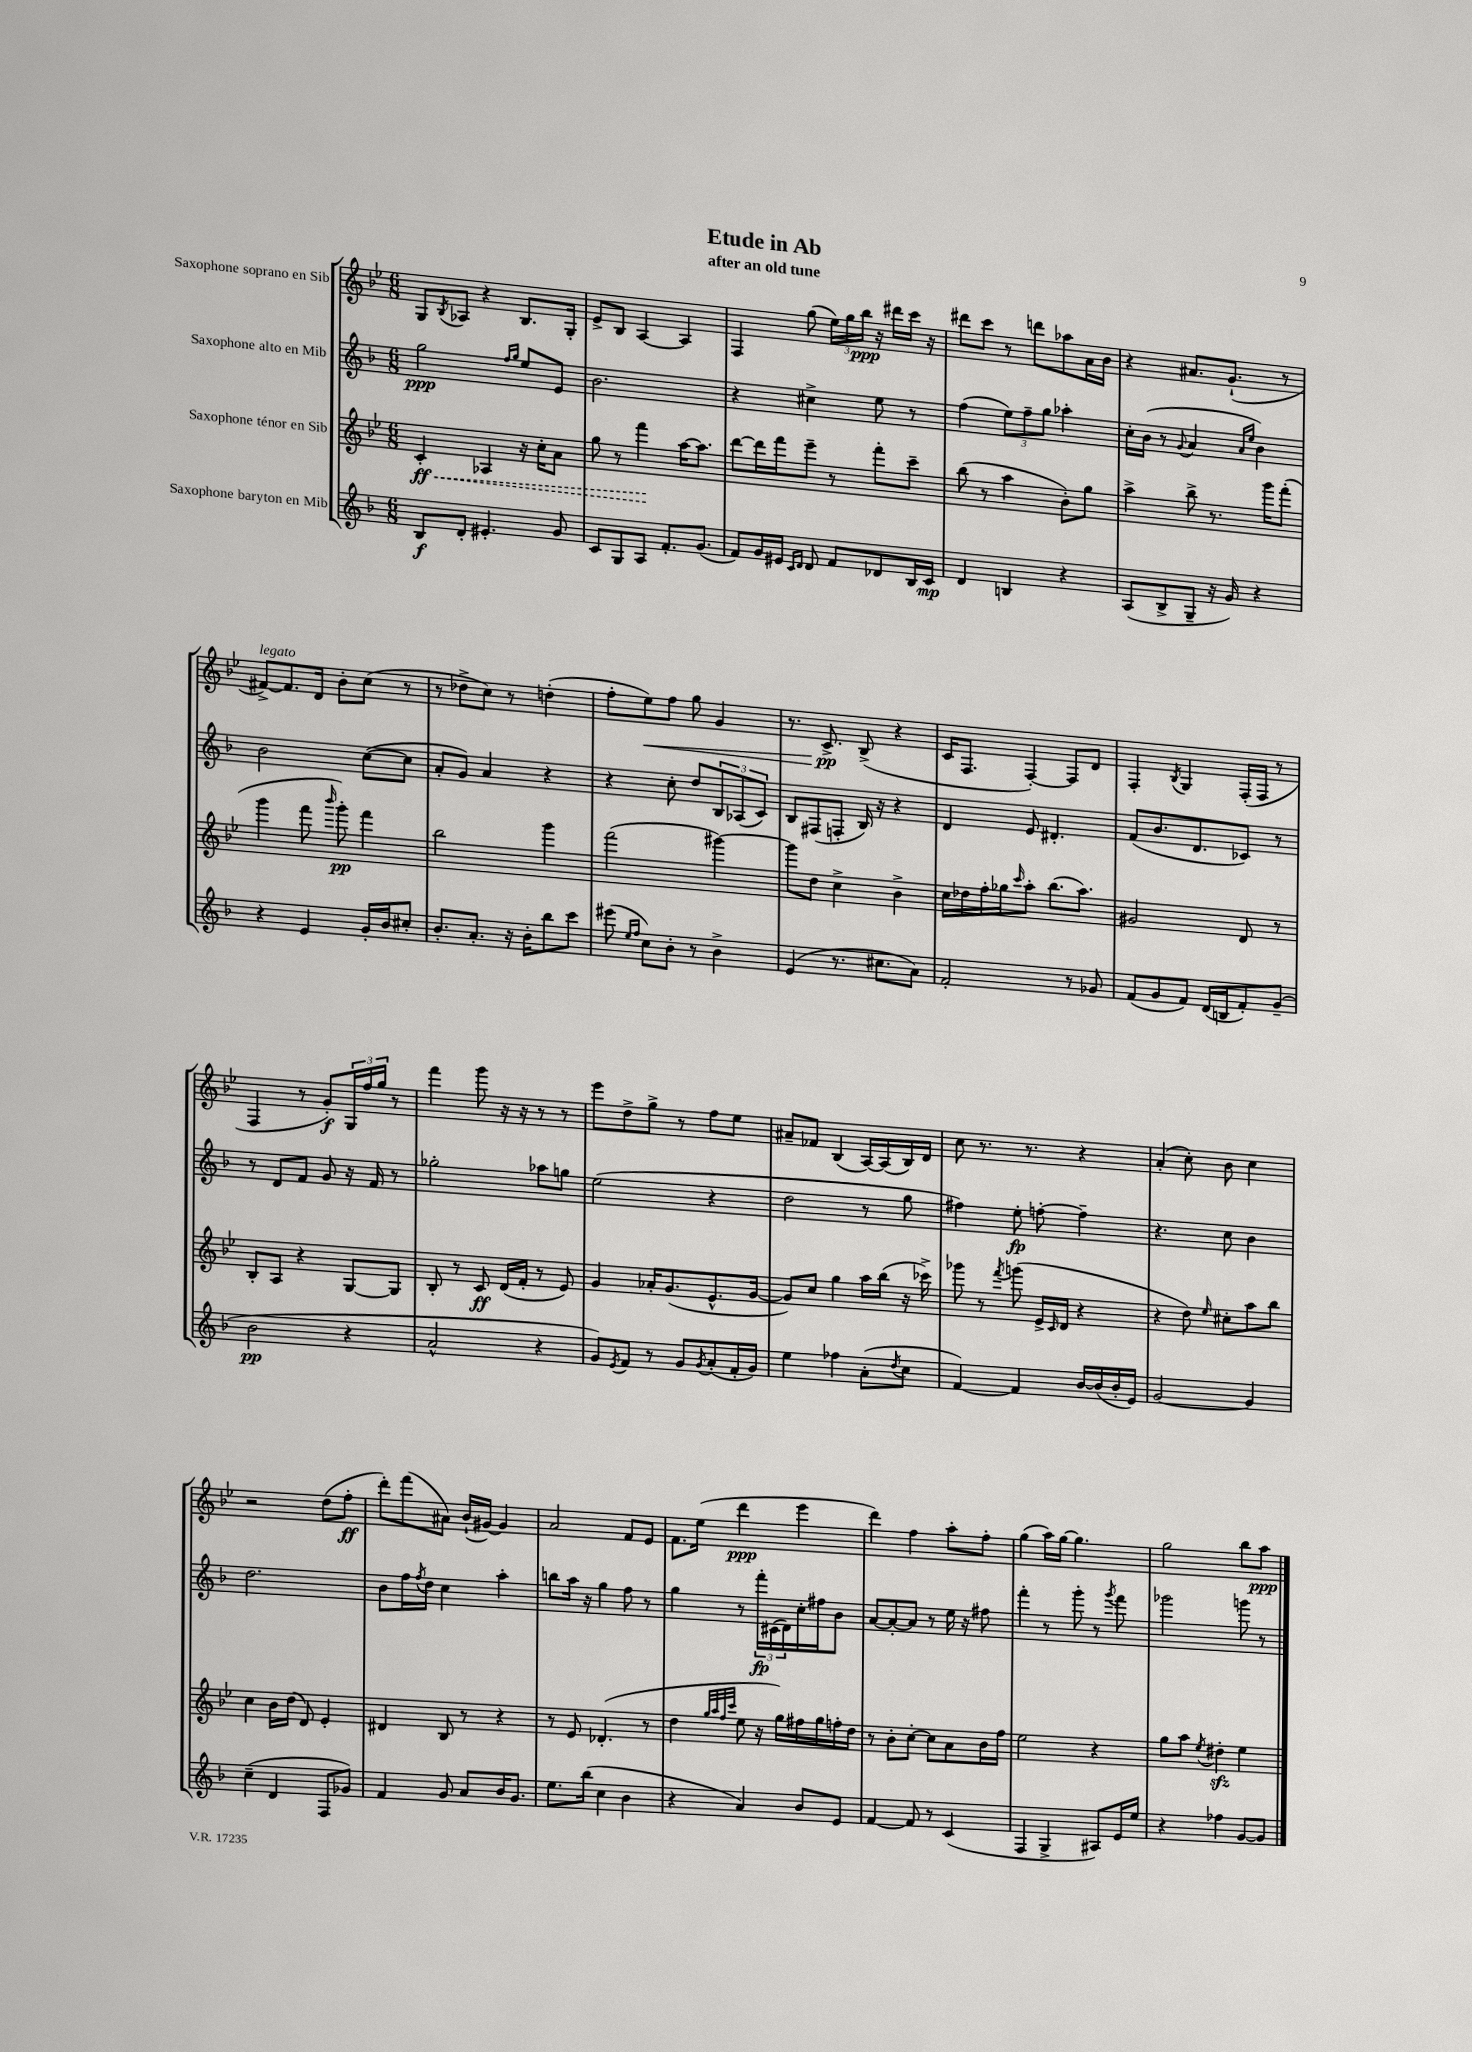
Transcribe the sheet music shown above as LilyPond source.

\header { title = "Etude in Ab" subtitle = "after an old tune" }
<<
\new StaffGroup <<
\new Staff = "s0" \with { instrumentName = "Saxophone soprano en Sib" } {
    \clef treble \key bes \major \numericTimeSignature \time 6/8
    g8 \acciaccatura { bes8 } aes8 r4 bes8. g16-. |
    ees'8-> bes8 a4~ a4 |
    f4 g''8( \tuplet 3/2 { ees''16) g''16 bes''16\ppp } r16 dis'''16 c'''16 r16 |
    dis'''8 c'''8 r8 d'''8 aes''8 a'16 bes'16 |
    r4 ais'8. g'8.-!( r8 |
    fis'8~->^\markup { \italic "legato" }) fis'8. d'16 bes'8-. c''8( r8 |
    r8 des''8-> c''8) r8 d''4-.( |
    f''8-. ees''8\<) f''8 g''8 g'4 |
    r8. c'8.->\pp\! bes8->( r4 |
    c'16 f8. f4~-.) f8 d'8 |
    f4-. \acciaccatura { bes8 } g4 f16-.( f16 r8 |
    f4 r8 g'8-.\f) \tuplet 3/2 { g16 f''16 g''16 } r8 |
    f'''4 g'''8 r16 r16 r8 r8 |
    ees'''8 d''8-> g''8-> r8 f''8 ees''8 |
    ais'8-- fes'8 bes4( a16~) a16( bes16) d'16 |
    c''8 r8. r8. r4 |
    a'4-.( c''8-.) bes'8 c''4 |
    r2 d''8( f''8-.\ff |
    d'''8-.) f'''8( ais'8) bes'16-!( gis'16~) gis'4 |
    a'2 f'8 ees'8 |
    f'8. ees''16( d'''4\ppp ees'''4 |
    d'''4) f''4 a''8-. f''8-. |
    g''4( a''16) g''16~ g''4. |
    g''2 bes''8 a''8\ppp \bar "|." |
}
\new Staff = "s1" \with { instrumentName = "Saxophone alto en Mib" } {
    \clef treble \key f \major \numericTimeSignature \time 6/8
    g''2\ppp \grace { f''16 g''16 } e''8 e'8 |
    bes'2. |
    r4 cis''4-> e''8 r8 |
    f''4( \tuplet 3/2 { e''8) f''8-- g''8 } aes''4-. |
    c''16-. bes'16( r8 \appoggiatura { g'8 } a'4 \grace { a'16 e''16 } bes'4) |
    bes'2 c''8~( c''8 |
    a'8-. g'8) a'4 r4 |
    r4 c''8-. d''8 \tuplet 3/2 { bes8 aes8( c'8) } |
    bes8 fis8( f8-. bes16) r16 r4 |
    d'4 e'8 dis'4.-. |
    f'8( bes'8. d'8. ces'8) r8 |
    r8 d'8 f'8 g'8 r16 f'16 r8 |
    ges''2-. aes''8 g''8 |
    e''2( r4 |
    d''2 r8 g''8 |
    fis''4) e''8-.\fp f''8~-. f''4-- |
    r4. c''8 bes'4 |
    d''2. |
    bes'8 f''16 \acciaccatura { f''8 } d''16 c''4 a''4-. |
    b''8 a''16 r16 g''4 f''8 r8 |
    g''4 r8 \tuplet 3/2 { f'''16-.\fp cis'16( d'16) } c''16-. fis''16 bes'8 |
    a'8~ a'8~-. a'8 r8 e''16 r16 fis''8 |
    f'''4-. r8 g'''8-. r8 \acciaccatura { g'''8 } f'''8 |
    ges'''2 g'''8 r8 \bar "|." |
}
\new Staff = "s2" \with { instrumentName = "Saxophone ténor en Sib" } {
    \clef treble \key bes \major \numericTimeSignature \time 6/8
    \once \override Hairpin.style = #'dashed-line c'4-.\ff\< aes4 r16 c''16-. a'8 |
    g''8 r8 f'''4\! a''16~ a''8. |
    d'''8~ d'''16 f'''16 ees'''8-- r8 f'''8-. c'''8-- |
    bes''8( r8 a''4 bes'8-.) g''8 |
    a''4-> bes''8-> r8. g'''16 f'''8-.( |
    g'''4 f'''8 \grace { bes'''16 } g'''8-.\pp) f'''4 |
    bes''2 g'''4 |
    f'''2( gis'''4~) |
    gis'''8 d''8 c''4-> bes'4-> |
    c''16 des''16 f''16-. ges''16 \grace { c'''16 } a''8-. bes''8.( a''8.) |
    gis'2 d'8 r8 |
    bes8-. a8 r4 g8~ g8 |
    bes8-. r8 c'8\ff d'16( f'16-. r8 ees'8) |
    g'4 aes'16-. g'8.( ees'8.-^ g'16~ |
    g'8) c''8 g''4 a''16 bes''16( r16 ces'''16->) |
    ges'''8 r8 \acciaccatura { f'''8 } g'''8( ees'16-> \grace { c'16 } d'16 r4 |
    r4 d''8) \grace { ees''16 } cis''8-. a''8 bes''8 |
    c''4 bes'16 d''16( d'8) ees'4-. |
    dis'4 bes8 r8 r4 |
    r8 ees'8 des'4.-.( r8 |
    d''4 \grace { g''32 a''32 f''32 c'''32 } ees''8 r16 g''16) fis''16 g''16 f''16-. d''16 |
    r8 bes'8-. c''8~-. c''8 a'8 bes'16 f''16 |
    ees''2 r4 |
    g''8 a''8 \acciaccatura { ees''8 } dis''4-.\sfz ees''4 \bar "|." |
}
\new Staff = "s3" \with { instrumentName = "Saxophone baryton en Mib" } {
    \clef treble \key f \major \numericTimeSignature \time 6/8
    bes8\f d'8-. eis'4.-. g'8 |
    c'8 g8 a8 f'8.-. g'8.( |
    f'8) g'16 eis'16 \grace { c'16 d'16 } d'8 f'8 des'8 bes16 c'16\mp |
    d'4 b4 r4 |
    a8( bes8-> g8-- r16 g'16) r4 |
    r4 e'4 g'16-. bes'16 cis''8-. |
    bes'8.-. a'8.-. r16 bes'16-. bes''8 c'''8 |
    eis'''8( \grace { e''16 f''16 } c''8) bes'8-. r8 bes'4-> |
    e'4( r8. cis''8. a'8) |
    f'2-. r8 ges'8 |
    f'8( g'8 f'8) d'16( b16 f'8-.) g'8--( |
    bes'2\pp r4 |
    a'2-^ r4 |
    g'8) \acciaccatura { e'8 } f'8 r8 g'8 \acciaccatura { g'8 } a'8-.( f'16-. g'16) |
    e''4 fes''4 a'8-.( \acciaccatura { d''8 } c''8 |
    f'4~) f'4 bes'16~ bes'16( bes'16-. e'16) |
    g'2~ g'4 |
    c''4--( d'4 f8 ges'8) |
    f'4 g'8 a'8 bes'16 g'8. |
    e''8. bes''16( c''4 bes'4 |
    r4 a'4) bes'8 e'8 |
    f'4~ f'8 r8 c'4( |
    f4 g4-> ais8) e'16 e''16 |
    r4 fes''4 g'8~ g'8 \bar "|." |
}
>>
>>
\layout { \context { \Score \remove "Bar_number_engraver" } }
